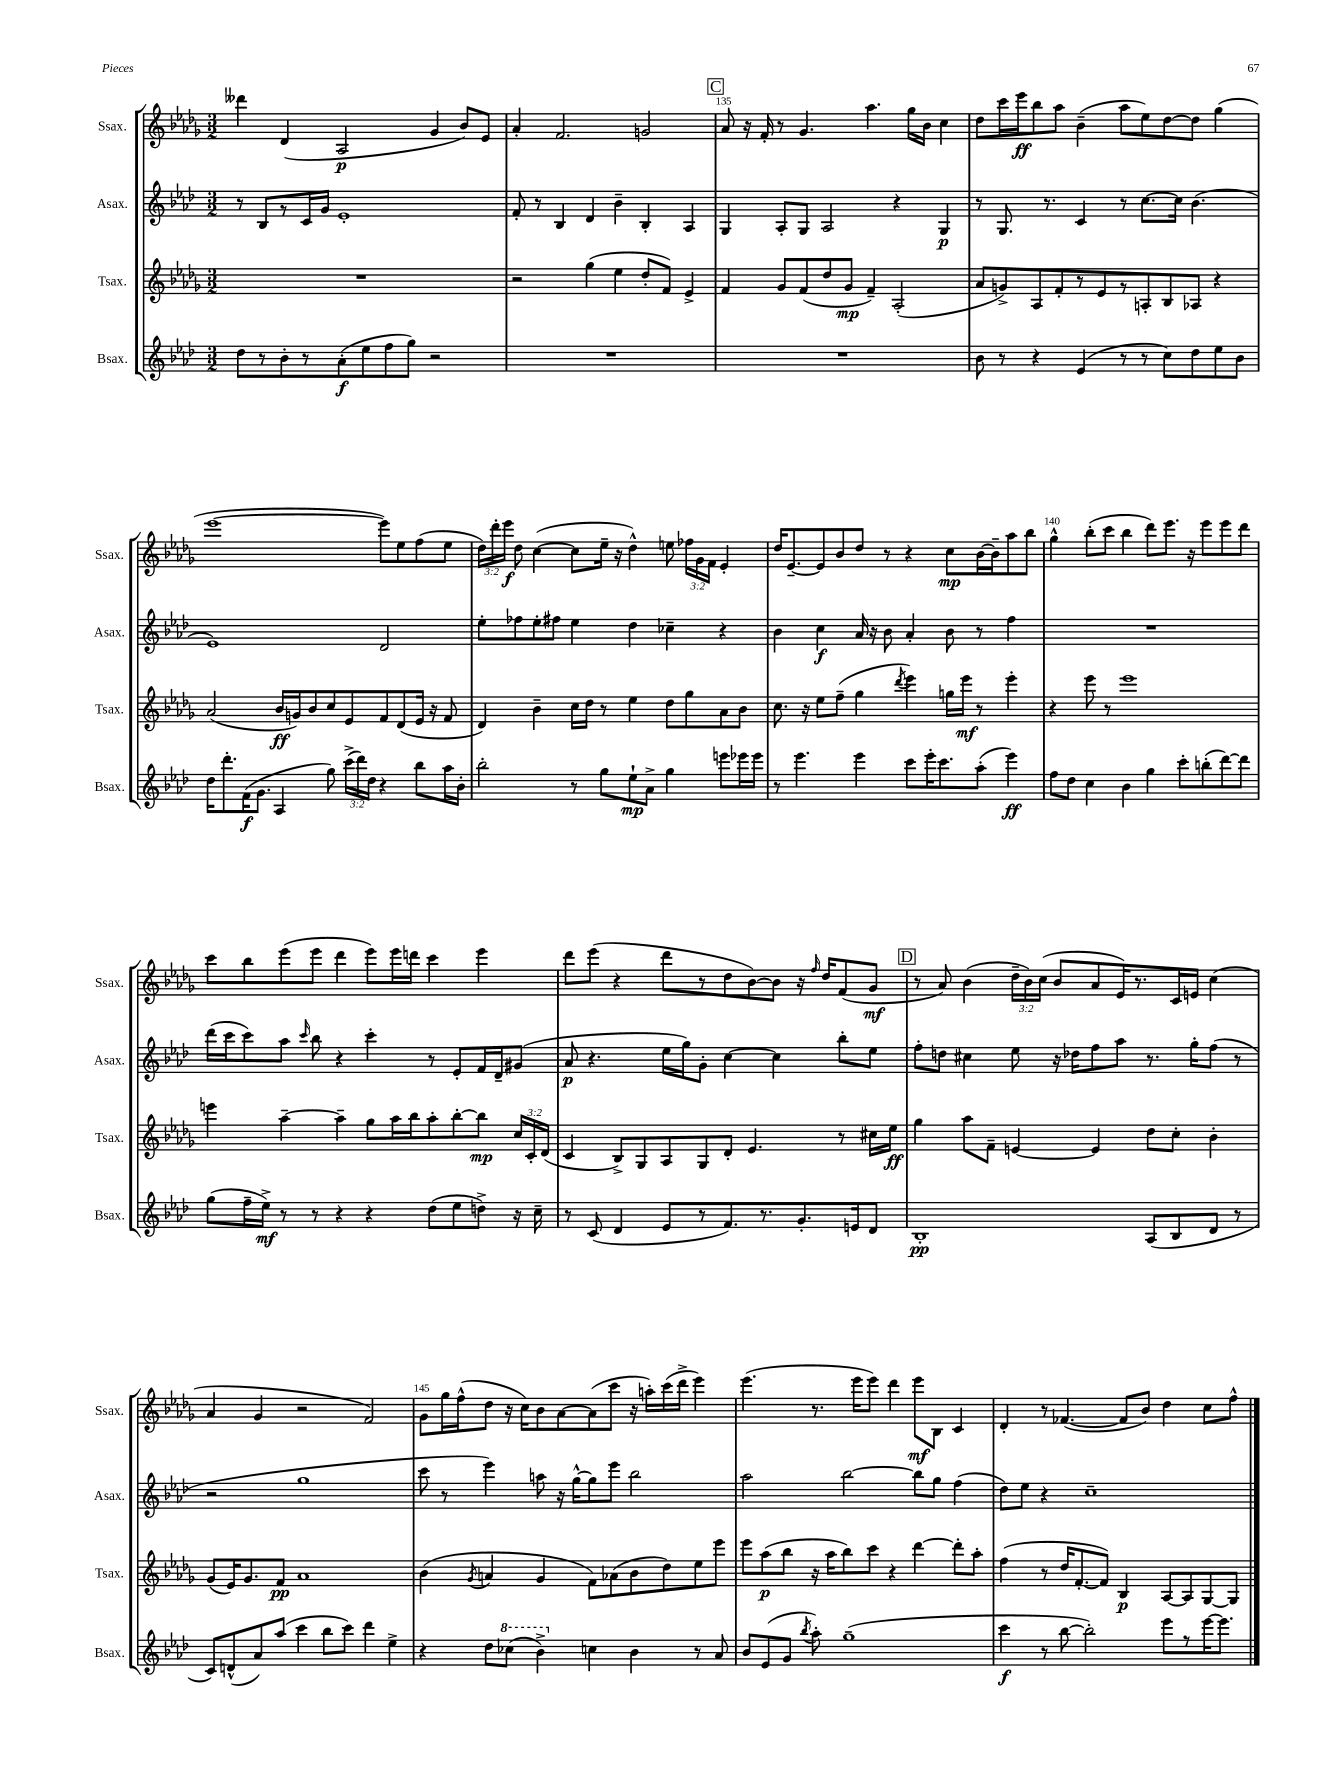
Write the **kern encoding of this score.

**kern	**dynam	**kern	**dynam	**kern	**dynam	**kern	**dynam
*part4	*part4	*part3	*part3	*part2	*part2	*part1	*part1
*staff4	*staff4	*staff3	*staff3	*staff2	*staff2	*staff1	*staff1
*I"Bsax.	*	*I"Tsax.	*	*I"Asax.	*	*I"Ssax.	*
*I'Bsax.	*	*I'Tsax.	*	*I'Asax.	*	*I'Ssax.	*
*clefG2	*	*clefG2	*	*clefG2	*	*clefG2	*
*k[b-e-a-d-]	*	*k[b-e-a-d-g-]	*	*k[b-e-a-d-]	*	*k[b-e-a-d-g-]	*
*M3/2	*	*M3/2	*	*M3/2	*	*M3/2	*
=133	=133	=133	=133	=133	=133	=133	=133
8dd-\L	.	1.r	.	8r	.	4ddd--X\	.
8r	.	.	.	8B-/L	.	.	.
8b-'\	.	.	.	8r	.	(4d-/	.
8r	.	.	.	16c/L	.	.	.
.	.	.	.	16g/JJ	.	.	.
(8a-'\	f	.	.	1e-'	.	2A-/	p
8ee-\	.	.	.	.	.	.	.
8ff\	.	.	.	.	.	.	.
8gg\J)	.	.	.	.	.	.	.
2r	.	.	.	.	.	4g-/	.
.	.	.	.	.	.	8b-/L)	.
.	.	.	.	.	.	8e-/J	.
=134	=134	=134	=134	=134	=134	=134	=134
1.r	.	2r	.	8f'/	.	4a-'/	.
.	.	.	.	8r	.	.	.
.	.	.	.	4B-/	.	2.f/	.
.	.	(4gg-\	.	4d-/	.	.	.
.	.	4ee-\	.	4b-~\	.	.	.
.	.	8dd-'/L	.	4B-'/	.	2gn/	.
.	.	8f/J)	.	.	.	.	.
.	.	4e-^/	.	4A-/	.	.	.
!!LO:REH:place=s1:t=C
=135	=135	=135	=135	=135	=135	=135	=135
1.r	.	4f/	.	4G/	.	8a-/	.
.	.	.	.	.	.	16r	.
.	.	.	.	.	.	16f'/	.
.	.	8g-/L	.	8A-'/L	.	8r	.
.	.	(8f/	.	8G/J	.	4.g-/	.
.	.	8dd-/	.	2A-/	.	.	.
.	.	8g-/J	mp	.	.	.	.
.	.	4f~/)	.	.	.	4.aa-\	.
.	.	(2A-'/	.	4r	.	.	.
.	.	.	.	.	.	16gg-\LL	.
.	.	.	.	.	.	16b-\JJ	.
.	.	.	.	4G/	p	4cc\	.
=136	=136	=136	=136	=136	=136	=136	=136
8b-\	.	8a-/L	.	8r	.	8dd-\L	.
8r	.	8gn^/)	.	8.G/	.	16ccc\L	.
.	.	.	.	.	.	16eee-\J	ff
4r	.	8A-/	.	.	.	8bb-\	.
.	.	.	.	8.r	.	.	.
.	.	8f'/	.	.	.	8aa-\J	.
(4e-/	.	8r	.	4c/	.	(4b-~\	.
.	.	8e-/	.	.	.	.	.
8r	.	8r	.	8r	.	8aa-\L	.
8r	.	8An'/	.	[8.cc\L	.	8ee-\)	.
8cc\L)	.	8B-/	.	.	.	[8dd-\	.
.	.	.	.	16cc\Jk]	.	.	.
8dd-\	.	8A-X/J	.	(4.b-\	.	8dd-\J]	.
8ee-\	.	4r	.	.	.	(4gg-\	.
8b-\J	.	.	.	.	.	.	.
!!LO:LB:g=z
=137	=137	=137	=137	=137	=137	=137	=137
16dd-\KL	.	(2a-/	.	1e-)	.	[1eee-	.
8.ddd-'\	.	.	.	.	.	.	.
(16f\K	f	.	.	.	.	.	.
8.g\J	.	.	.	.	.	.	.
4A-/	.	16b-/LL	ff	.	.	.	.
.	.	16gn/J)	.	.	.	.	.
.	.	8b-/	.	.	.	.	.
8gg\)	.	8cc/	.	.	.	.	.
(24ccc^\LL	.	8e-/	.	.	.	.	.
24ddd-\)	.	.	.	.	.	.	.
24dd-\JJ	.	.	.	.	.	.	.
4r	.	8f/	.	2d-/	.	8eee-\L])	.
.	.	(8d-/	.	.	.	8ee-\	.
8bb-\L	.	16e-/Jk	.	.	.	(8ff\	.
.	.	16r	.	.	.	.	.
16aa-\L	.	8f/	.	.	.	8ee-\J	.
16b-'\JJ	.	.	.	.	.	.	.
=138	=138	=138	=138	=138	=138	=138	=138
2bb-'\	.	4d-/)	.	8ee-'\L	.	24dd-\LL)	.
.	.	.	.	.	.	24ddd-'\	.
.	.	.	.	.	.	24eee-\JJ	f
.	.	.	.	8ff-X\	.	8dd-\	.
.	.	4b-~\	.	8ee-'\	.	([4cc\	.
.	.	.	.	8ff#X\J	.	.	.
8r	.	16cc\LL	.	4ee-\	.	8cc\L]	.
.	.	16dd-\JJ	.	.	.	.	.
8gg\L	.	8r	.	.	.	16ee-~\Jk	.
.	.	.	.	.	.	16r	.
8ee-`\	mp	4ee-\	.	4dd-\	.	4dd-^^\)	.
8a-^\J	.	.	.	.	.	.	.
4gg\	.	8dd-\L	.	4cc-X~\	.	8een\	.
.	.	8gg-\	.	.	.	24ff-X\LL	.
.	.	.	.	.	.	24g-\	.
.	.	.	.	.	.	24f\JJ	.
8eeen\L	.	8a-\	.	4r	.	4e-'/	.
16eee-X\L	.	8b-\J	.	.	.	.	.
16eee-\JJ	.	.	.	.	.	.	.
=139	=139	=139	=139	=139	=139	=139	=139
8r	.	8.cc\	.	4b-\	.	16dd-/KL	.
.	.	.	.	.	.	[8.e-~/	.
4.eee-\	.	.	.	.	.	.	.
.	.	16r	.	.	.	.	.
.	.	8ee-\L	.	4cc\	f	8e-/]	.
.	.	(8ff~\J	.	.	.	8b-/	.
4eee-\	.	4gg-\	.	16a-/	.	8dd-/J	.
.	.	.	.	16r	.	.	.
.	.	.	.	8b-\	.	8r	.
.	.	8qddd-/	.	.	.	.	.
8ccc\L	.	4eee-\)	.	4a-'/	.	4r	.
16eee-'\K	.	.	.	.	.	.	.
8.ccc\	.	.	.	.	.	.	.
.	.	16ggn\LL	.	8b-\	.	8cc\L	mp
.	.	16eee-\JJ	mf	.	.	.	.
(8aa-'\J	.	8r	.	8r	.	[16b-\L	.
.	.	.	.	.	.	16b-~\J]	.
4eee-\)	ff	4eee-'\	.	4ff\	.	8aa-\	.
.	.	.	.	.	.	8bb-\J	.
=140	=140	=140	=140	=140	=140	=140	=140
8ff\L	.	4r	.	1.r	.	4gg-^^\	.
8dd-\J	.	.	.	.	.	.	.
4cc\	.	8eee-\	.	.	.	(8bb-'\L	.
.	.	8r	.	.	.	8ccc\J	.
4b-\	.	1eee-	.	.	.	4bb-\	.
4gg\	.	.	.	.	.	8ddd-\L)	.
.	.	.	.	.	.	8.eee-\J	.
8ccc'\L	.	.	.	.	.	.	.
.	.	.	.	.	.	16r	.
(8bbn'\	.	.	.	.	.	8eee-\L	.
[8ddd-\)	.	.	.	.	.	8eee-\	.
8ddd-\J]	.	.	.	.	.	8ddd-\J	.
!!LO:LB:g=z
=141	=141	=141	=141	=141	=141	=141	=141
(8gg\L	.	4eeen\	.	(16ddd-\LL	.	8ccc\L	.
.	.	.	.	16ccc\J	.	.	.
16ff~\L	.	.	.	8ccc\)	.	8bb-\	.
16ee-^\JJ)	mf	.	.	.	.	.	.
8r	.	[4aa-~\	.	8aa-\J	.	(8eee-\	.
.	.	.	.	16qqccc/	.	.	.
8r	.	.	.	8bb-\	.	8eee-\J	.
4r	.	4aa-~\]	.	4r	.	4ddd-\	.
4r	.	8gg-\L	.	4ccc'\	.	8eee-\L)	.
.	.	16aa-\L	.	.	.	16eee-\L	.
.	.	16bb-\J	.	.	.	16dddn\JJ	.
(8dd-\L	.	8aa-'\	.	8r	.	4ccc\	.
8ee-\	.	[8bb-'\	.	8e-'/L	.	.	.
8ddn^\J)	.	8bb-\J]	mp	16f/L	.	4eee-\	.
.	.	.	.	16d-~/J	.	.	.
16r	.	24cc/LL	.	(8g#X/J	.	.	.
.	.	24c'/	.	.	.	.	.
16cc~\	.	.	.	.	.	.	.
.	.	(24d-/JJ	.	.	.	.	.
=142	=142	=142	=142	=142	=142	=142	=142
8r	.	4c/	.	8a-/	p	8ddd-\L	.
(8c/	.	.	.	4.r	.	(8eee-\J	.
4d-/	.	8B-^/L)	.	.	.	4r	.
.	.	8G-/	.	.	.	.	.
8e-/L	.	8A-/	.	16ee-\LL	.	8ddd-\L	.
.	.	.	.	16gg\J)	.	.	.
8r	.	8G-/	.	8g'\J	.	8r	.
8.f/)	.	8d-'/J	.	[4cc\	.	8dd-\	.
.	.	4.e-/	.	.	.	[8b-\)	.
8.r	.	.	.	.	.	.	.
.	.	.	.	4cc\]	.	8b-\J]	.
8.g'/	.	.	.	.	.	16r	.
.	.	.	.	.	.	16qqff/	.
.	.	.	.	.	.	16dd-/KL	.
.	.	8r	.	8bb-'\L	.	(8f/	.
16en/k	.	.	.	.	.	.	.
8d-/J	.	16cc#X\LL	.	8ee-\J	.	8g-/J	mf
.	.	16ee-\JJ	ff	.	.	.	.
!!LO:REH:place=s1:t=D
=143	=143	=143	=143	=143	=143	=143	=143
1B-'	pp	4gg-\	.	8ff'\L	.	8r	.
.	.	.	.	8ddn\J	.	8a-/)	.
.	.	8aa-\L	.	4cc#X\	.	(4b-\	.
.	.	8f~\J	.	.	.	.	.
.	.	[4en/	.	8ee-\	.	24dd-~\LL	.
.	.	.	.	.	.	24b-\)	.
.	.	.	.	.	.	(24cc\JJ	.
.	.	.	.	16r	.	8b-/L	.
.	.	.	.	16dd-X\KL	.	.	.
.	.	4e/]	.	8ff\	.	8a-/	.
.	.	.	.	8aa-\J	.	16e-/K)	.
.	.	.	.	.	.	8.r	.
(8A-/L	.	8dd-\L	.	8.r	.	.	.
8B-/	.	8cc'\J	.	.	.	16c/L	.
.	.	.	.	16gg'\KL	.	16en/JJ	.
8d-/J	.	4b-'\	.	(8ff\J	.	(4cc\	.
8r	.	.	.	8r	.	.	.
!!LO:LB:g=z
=144	=144	=144	=144	=144	=144	=144	=144
8c/L)	.	(8g-/L	.	2r	.	4a-/	.
(8dn^^/	.	16e-/K)	.	.	.	.	.
.	.	8.g-/	.	.	.	.	.
8a-/)	.	.	.	.	.	4g-/	.
(8aa-/J	.	8f/J	pp	.	.	.	.
4ccc\	.	1a-	.	1gg	.	2r	.
8bb-\L	.	.	.	.	.	.	.
8ccc\J)	.	.	.	.	.	.	.
4ddd-\	.	.	.	.	.	2f/)	.
4ee-^\	.	.	.	.	.	.	.
=145	=145	=145	=145	=145	=145	=145	=145
4r	.	(4b-\	.	8ccc\	.	8g-\L	.
.	.	.	.	8r	.	16gg-\L	.
.	.	.	.	.	.	(16ff^^\J	.
.	.	8qg-/	.	.	.	.	.
8dd-\L	.	4an/	.	4eee-\)	.	8dd-\J	.
*8va	*	*	*	*	*	*	*
(8ccc-X\J	.	.	.	.	.	16r	.
.	.	.	.	.	.	16cc\KL)	.
4bb-^\)	.	4g-/	.	8aan\	.	8b-\	.
.	.	.	.	16r	.	[8a-\	.
.	.	.	.	[16gg^^\KL	.	.	.
*X8va	*	*	*	*	*	*	*
4ccn\	.	8f\L)	.	8gg\]	.	(8a-\]	.
.	.	(8a-X\	.	8eee-\J	.	8ccc\J	.
4b-\	.	8b-\	.	2bb-\	.	16r	.
.	.	.	.	.	.	16aan'\LL)	.
.	.	8dd-\)	.	.	.	(16ccc\	.
.	.	.	.	.	.	16ddd-^\JJ	.
8r	.	8ee-\	.	.	.	4eee-\)	.
8a-/	.	8eee-\J	.	.	.	.	.
=146	=146	=146	=146	=146	=146	=146	=146
8b-/L	.	8eee-\L	.	2aa-\	.	(4.eee-\	.
(8e-/	.	(8aa-\	p	.	.	.	.
8g/J	.	8bb-\J	.	.	.	.	.
8qbb-/	.	.	.	.	.	.	.
8aa-'\)	.	16r	.	.	.	8.r	.
.	.	16aa-\KL	.	.	.	.	.
(1gg~	.	8bb-\)	.	[2bb-\	.	.	.
.	.	.	.	.	.	16eee-\KL	.
.	.	8ccc\J	.	.	.	8eee-\J)	.
.	.	4r	.	.	.	4ddd-\	.
.	.	[4ddd-\	.	8bb-\L]	.	8eee-\L	mf
.	.	.	.	8gg\J	.	8B-\J	.
.	.	8ddd-'\L]	.	(4ff\	.	4c/	.
.	.	8aa-'\J	.	.	.	.	.
=147	=147	=147	=147	=147	=147	=147	=147
4ccc\	f	(4ff\	.	8dd-\L)	.	4d-'/	.
.	.	.	.	8ee-\J	.	.	.
8r	.	8r	.	4r	.	8r	.
[8bb-\	.	16dd-/KL	.	.	.	([4.f-X/	.
.	.	[8.f'/	.	.	.	.	.
2bb-'\])	.	.	.	1cc~	.	.	.
.	.	8f/J])	.	.	.	.	.
.	.	4B-/	p	.	.	8f-/L]	.
.	.	.	.	.	.	8b-/J)	.
8eee-\L	.	[8A-/L	.	.	.	4dd-\	.
8r	.	8A-/]	.	.	.	.	.
[16eee-\K	.	[8G-/	.	.	.	8cc\L	.
8.eee-\J]	.	.	.	.	.	.	.
.	.	8G-/J]	.	.	.	8ff^^\J	.
==	==	==	==	==	==	==	==
*-	*-	*-	*-	*-	*-	*-	*-
